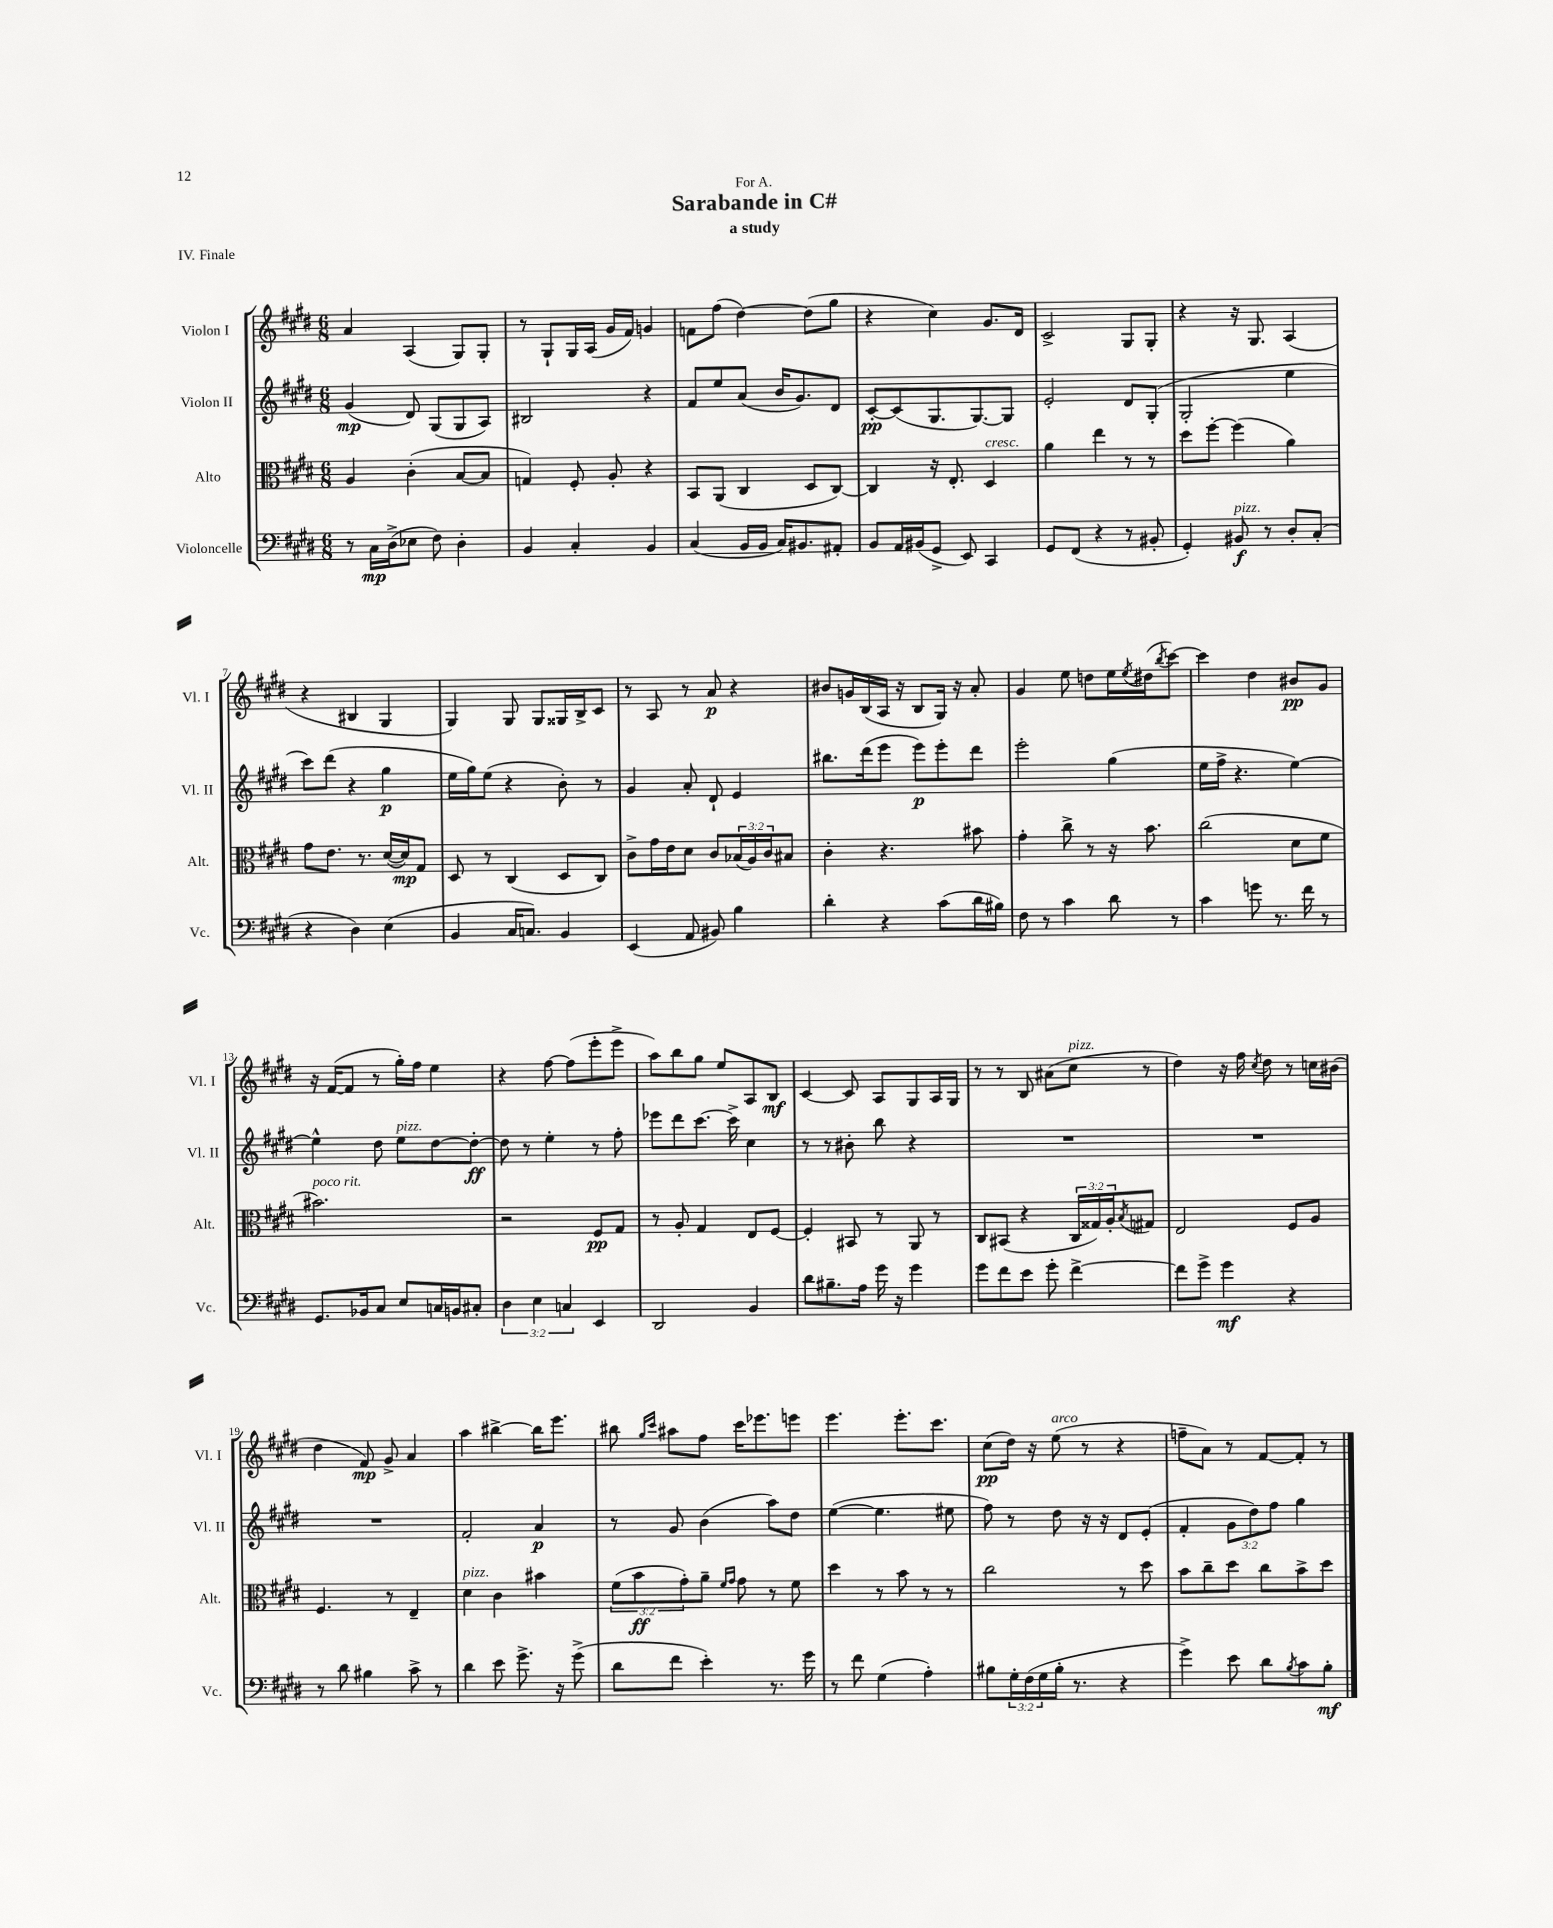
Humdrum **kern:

**kern	**kern	**kern	**kern
*staff4	*staff3	*staff2	*staff1
*clefF4	*clefC3	*clefG2	*clefG2
*k[f#c#g#d#]	*k[f#c#g#d#]	*k[f#c#g#d#]	*k[f#c#g#d#]
*M6/8	*M6/8	*M6/8	*M6/8
8r	4A/	(4g#/	4a/
16C#\LL	.	.	.
(16D#^\J	.	.	.
8E-\J	(4c#'\	8d#/)	(4A/
8F#\)	.	(8G#/L	.
4D#'\	[8B/L	8G#/	8G#/L)
.	8B/]J	8A/J)	8G#'/J
=	=	=	=
4BB/	4G/)	2B#/	8r
.	.	.	8G#`/L
4C#'/	8F#'/	.	16G#/L
.	.	.	(16A/JJ
.	8A'/	.	16g#/LL
.	.	.	16f#/JJ)
4BB/	4r	4r	4g/
=	=	=	=
(4C#/	8BB/L	8f#/L	8f\L
.	(8AA/J	8ee/	(8ff#\J
16BB/LL	4C#/	(8a/J	[4dd#\)
16BB/JJ	.	.	.
16C#/LK)	.	16b/LK	.
8.BB#/	.	8.g#/)	.
.	8D#/L	.	(8dd#\]L
8AA#'/J	[8C#/J)	8d#/J	8gg#\J
=	=	=	=
8BB/L	4C#/]	[8c#'/L	4r
16AA/L	.	(8c#/]	.
(16BB#/J	.	.	.
8GG#^/J	16r	8.G#/	4cc#\)
.	8.E'/	.	.
8EE/)	.	.	.
.	.	[8.G#/)	.
4CC#/	4D#/	.	8.g#/L
.	.	8G#/]J	.
.	.	.	16d#/Jk
=	=	=	=
8GG#/L	4a\	2e'/	2c#^/
(8FF#/J	.	.	.
4r	4ee\	.	.
8r	8r	8d#/L	8G#/L
8BB#'/	8r	(8G#'/J	8G#'/J
=	=	=	=
4GG#'/)	8dd#\L	2G#'/	4r
.	[8ff#'\J	.	.
8BB#/	(4ff#\]	.	16r
.	.	.	8.G#/
8r	.	.	.
8D#'/L	4a\)	4ee\	(4A/
(8C#'/J	.	.	.
=	=	=	=
4r	8g#\L	8ccc#\L)	4r
.	8.e\J	(8ddd#\J	.
4D#\)	.	4r	4B#/
.	8.r	.	.
(4E\	([16d#/LL	4gg#\	4G#/
.	16d#/]J)	.	.
.	8G#/J	.	.
=	=	=	=
4BB/	8D#/	16ee\LL	4G#/)
.	.	16gg#\J)	.
.	8r	(8ee\J	.
16C#/LK	(4C#/	4r	8G#/
8.C/J)	.	.	.
.	.	.	8G#/L
4BB/	8D#/L	8b'\)	16G##/L
.	.	.	16B^/J
.	8C#/J)	8r	8c#/J
=	=	=	=
(4EE/	8c#^\L	4g#/	8r
.	16g#\L	.	8A/
.	16e\J	.	.
8AA/	8d#\J	8a'/	8r
8BB#/)	8c#/L	8d#`/	8a/
4B\	(24B-/L	4e/	4r
.	24A/)	.	.
.	24c#/J	.	.
.	8B#/J	.	.
=	=	=	=
4d#'\	4c#'\	8.bb#\L	8b#/L
.	.	.	16g/L
.	.	(16ddd#\k	(16B/
4r	4.r	8eee\J	16A/JJ
.	.	.	16r
.	.	8eee\L)	8B/L
(8c#\L	.	8eee'\	16G#/Jk)
.	.	.	16r
16d#\L	8b#\	8ddd#\J	8a'/
16B#\JJ)	.	.	.
=	=	=	=
8F#\	4g#'\	2eee'\	4g#/
8r	.	.	.
4c#\	8cc#^\	.	8ee\
.	8r	.	8dd\L
8d#\	16r	(4gg#\	16ee\L
.	.	.	8qee/
.	8.b\	.	(16dd#\J
.	.	.	8qbb/
8r	.	.	[8ccc#\J)
=	=	=	=
4c#\	(2cc#\	16ee\LL	4ccc#\]
.	.	16ff#^\JJ	.
.	.	4.r	.
8g\	.	.	4dd#\
8.r	.	.	.
.	8d#\L	[4ee\)	8b#/L
16f#\	.	.	.
8r	8f#\J	.	8g#/J
=	=	=	=
8.GG#/L	2.b#\)	4ee^^\]	16r
.	.	.	([16f#/LK
.	.	.	8f#/]J
16BB-/k	.	.	.
8C#/J	.	8dd#\	8r
8E/L	.	8ee\L	16gg#'\LL)
.	.	.	16ff#\JJ
16C/L	.	[8dd#\	4ee\
16BB/J	.	.	.
8C#'/J	.	8dd#'\_J	.
=	=	=	=
6D#\	2r	8dd#\]	4r
.	.	8r	.
6E\	.	.	.
.	.	4ee'\	[8ff#\
6C/	.	.	.
.	.	.	(8ff#\]L
4EE/	8F#/L	8r	8eee'\
.	8G#/J	8ff#'\	8eee^\J
=	=	=	=
2DD#/	8r	8eee-\L	8aa\L)
.	8A'/	8ddd#\	8bb\
.	4G#/	[8.ccc#\J	8gg#\J
.	.	.	8ee/L
.	.	16ccc#^\]	.
4BB/	8E/L	4cc#\	8A/
.	[8F#/J	.	8B/J
=	=	=	=
8d#\L	4F#'/]	8r	[4c#/
8.B#~\	.	8r	.
.	8BB#/	8b#'\	8c#/]
16A\Jk	.	.	.
16g#\	8r	8bb\	8A/L
16r	.	.	.
4g#\	8AA/	4r	8G#/
.	8r	.	16A/L
.	.	.	16G#/JJ
=	=	=	=
8g#\L	8C#/L	2.r	8r
8f#\	(8BB#/J	.	8r
8e\J	4r	.	8B/
8g#'\	.	.	(8a#\L
[4f#^\	24C#/LL	.	8cc#\J
.	24G##/)	.	.
.	24A'/J	.	.
.	8qB/	.	.
.	8G#/J	.	8r
=	=	=	=
8f#\]L	2E/	2.r	4dd#\)
8g#^\J	.	.	.
4g#\	.	.	16r
.	.	.	16ff#\
.	.	.	8qcc#/
.	.	.	8dd#\
4r	8F#/L	.	8r
.	8A/J	.	16cc\LL
.	.	.	(16b#\JJ
=	=	=	=
8r	4.F#/	2.r	4dd#\
8d#\	.	.	.
4B#\	.	.	8f#/)
.	8r	.	8g#^/
8c#^\	4E~/	.	4a/
8r	.	.	.
=	=	=	=
4d#\	4d#\	2f#'/	4aa\
8e\	4c#\	.	[4bb#^\
8.g#^\	.	.	.
.	4b#\	4a/	16bb#\]LK
16r	.	.	8.eee\J
(8g#^\	.	.	.
=	=	=	=
8d#\L	(12f#\L	8r	8bb#\
.	12b\	.	.
.	.	.	16qqgg#/LL
.	.	.	16qqccc#/JJ
8f#\J	.	8g#/	8aa#\L
.	12g#'\)	.	.
4e'\)	8a~\J	(4b\	8ff#\J
.	16qqf#/LL	.	.
.	16qqg#/JJ	.	.
.	8g#\	.	16ccc#\LK
.	.	.	8.eee-\
8.r	8r	8aa\L)	.
.	8f#\	8dd#\J	8eee\J
16g#\	.	.	.
=	=	=	=
8r	4dd#\	([4ee\	4.eee\
8f#\	.	.	.
(4G#\	8r	4.ee\]	.
.	8b\	.	8.eee'\L
4A'\)	8r	.	.
.	.	.	8.ccc#\J
.	8r	8ee#\	.
=	=	=	=
8B#\L	2cc#\	8ff#\)	(8cc#\L
24G#'\L	.	8r	16dd#\Jk)
(24F#\	.	.	.
.	.	.	16r
24G#\	.	.	.
16B#'\JJ	.	8dd#\	(8ee\
8.r	.	.	.
.	.	16r	8r
.	.	16r	.
4r	8r	8d#/L	4r
.	8dd#\	(8e'/J	.
=	=	=	=
4g#^\)	8b\L	4f#'/	8ff~\L
.	8cc#~\	.	8a\J)
8e\	8dd#\J	12g#\L	8r
.	.	12dd#\)	.
8d#\L	8cc#\L	.	[8f#/L
.	.	12ff#\J	.
8qB/	.	.	.
8c#\	8b^\	4gg#\	8f#'/]J
8B'\J	8dd#\J	.	8r
==	==	==	==
*-	*-	*-	*-
